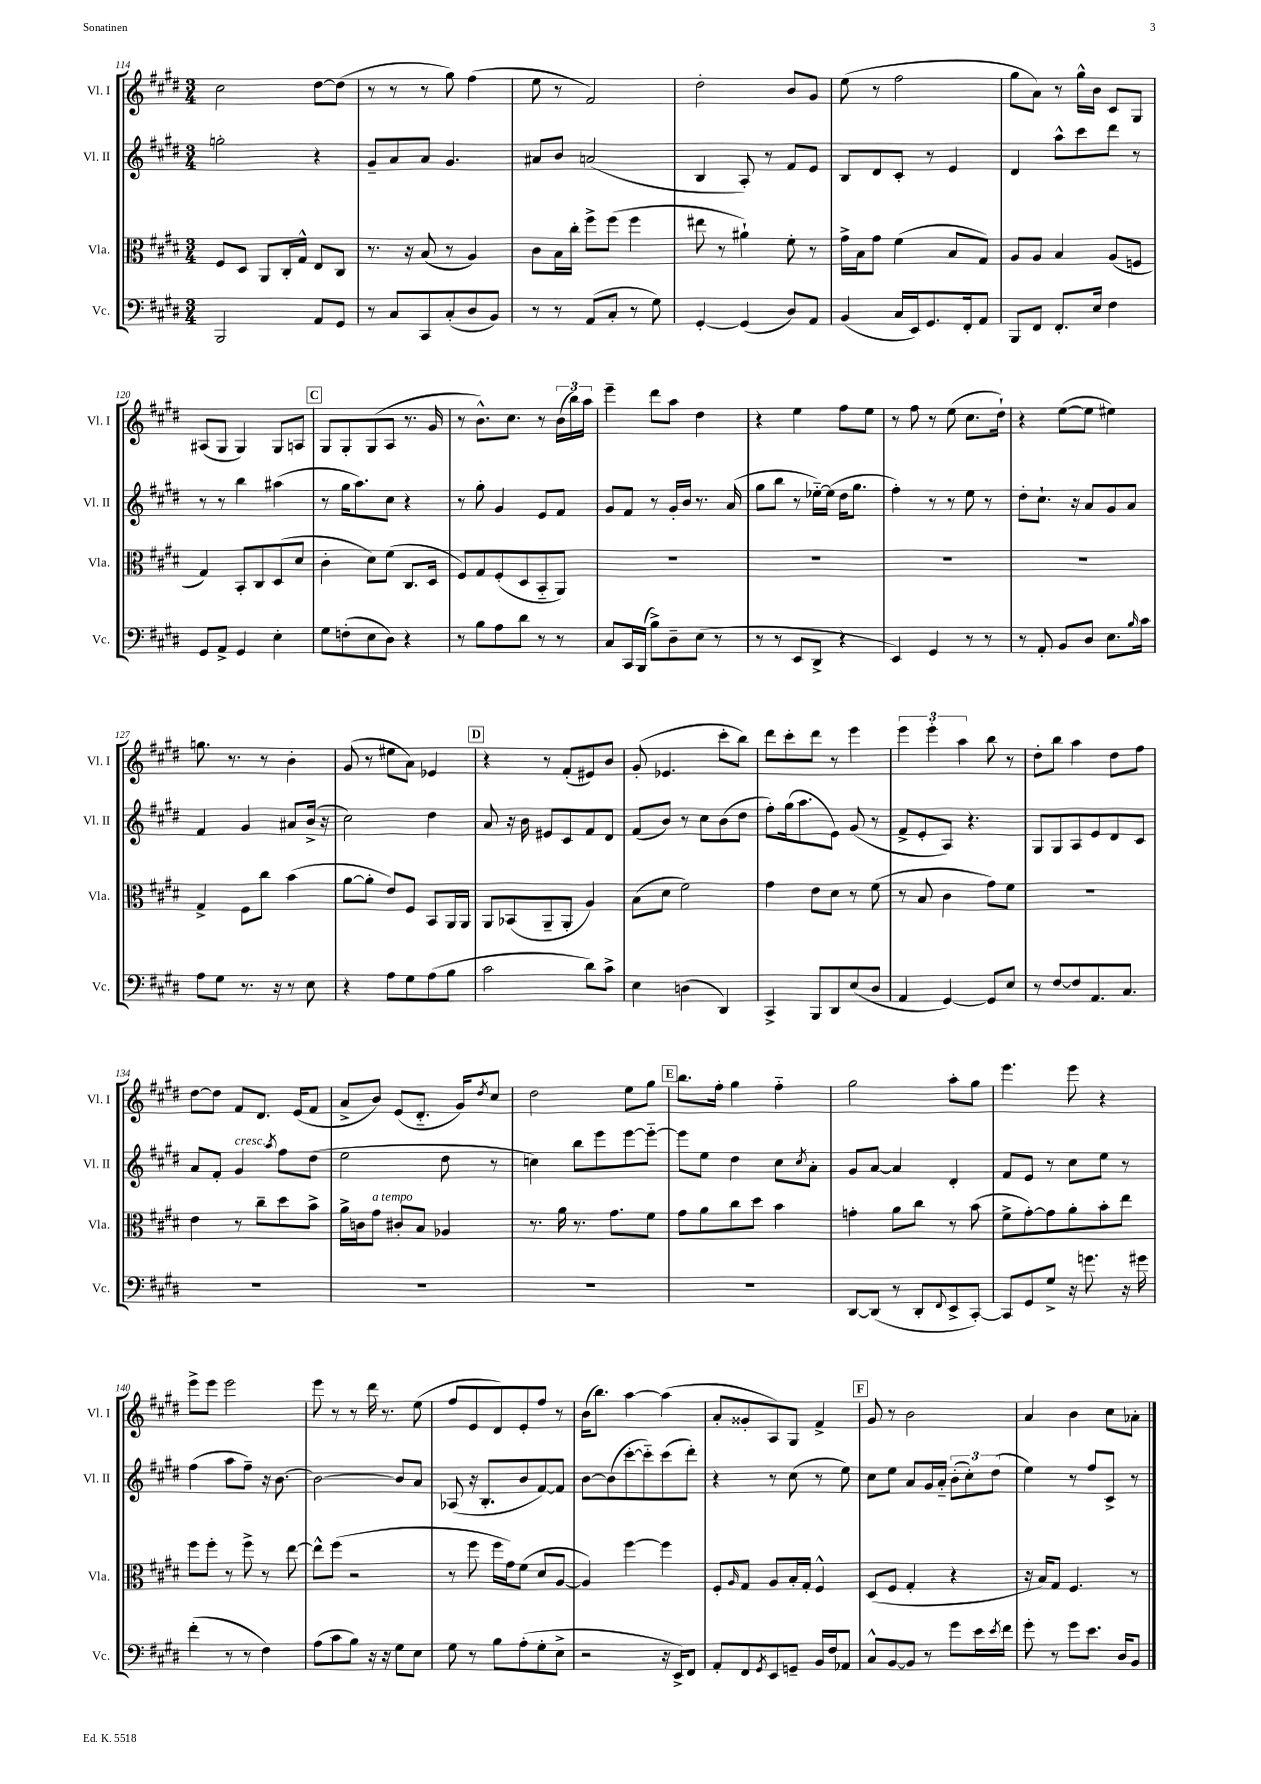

**kern	**kern	**kern	**kern
*part4	*part3	*part2	*part1
*staff4	*staff3	*staff2	*staff1
*I"Vc.	*I"Vla.	*I"Vl. II	*I"Vl. I
*I'Vc.	*I'Vla.	*I'Vl. II	*I'Vl. I
*clefF4	*clefC3	*clefG2	*clefG2
*k[f#c#g#d#]	*k[f#c#g#d#]	*k[f#c#g#d#]	*k[f#c#g#d#]
*M3/4	*M3/4	*M3/4	*M3/4
=114	=114	=114	=114
2BBB/	8F#/L	2ggn'\	2cc#\
.	8D#/J	.	.
.	8AA/L	.	.
.	16C#'/L	.	.
.	16G#^^/JJ	.	.
8AA/L	8E/L	4r	[8dd#\L
8GG#/J	8C#/J	.	(8dd#\J]
=115	=115	=115	=115
8r	8.r	8g#~/L	8r
8C#/L	.	8a/	8r
.	16r	.	.
8CC#/	(8B/	8a/J	8r
(8C#'/	8r	4.g#/	8gg#\)
8D#/	4A/)	.	(4ff#\
8BB/J)	.	.	.
=116	=116	=116	=116
8r	8c#\L	8a#X/L	8ee\
8r	16B\L	8b/J	8r
.	16cc#'\JJ	.	.
(8AA/L	8ff#^\L	(2an/	2f#/)
8C#'/J	(8ff#\J	.	.
8r	4ff#\	.	.
8G#\)	.	.	.
=117	=117	=117	=117
[4GG#'/	8ee#X\	4B/	2dd#'\
.	8r	.	.
(4GG#/]	4a#X`\)	8A'/)	.
.	.	8r	.
8D#/L)	8f#'\	8f#/L	8b/L
8AA/J	8r	8e/J	8g#/J
=118	=118	=118	=118
(4BB/	16g#^\LL	8B/L	(8ee\
.	16B\J	.	.
.	8g#\J	8d#/	8r
16C#/LL	(4f#\	8c#'/J	2ff#\
16EE/J)	.	.	.
8.GG#/	.	8r	.
.	8B/L	4e/	.
16FF#'/k	.	.	.
8AA/J	8G#/J)	.	.
=119	=119	=119	=119
8BBB/L	8A/L	4d#/	8gg#\L
8FF#/J	8A/J	.	8a\J)
8.FF#'/L	4B/	8aa^^\L	8r
.	.	8ccc#\	16gg#^^\LL
16E/Jk	.	.	16b\JJ
4F#\	(8A/L	8ddd#\J	8c#/L
.	8Fn/J	8r	8G#/J
!!LO:LB:g=z
=120	=120	=120	=120
8GG#/L	4G#/)	8r	(8A#X/L
8AA^/J	.	8r	8G#/J
4GG#/	8BB'/L	4bb\	4G#/)
.	8C#/	.	.
4E'\	(8D#/	(4aa#X\	8G#/L
.	8d#/J	.	8An/J
!!LO:REH:place=s1:t=C
=121	=121	=121	=121
8G#\L	4c#'\	8r	8G#/L
(8Fn'\	.	16gg#\KL	8G#'/
.	.	8.aa\)	.
8E\	8d#\L)	.	(8G#/
8D#\J)	(8f#\J	8cc#\J	8A/J
4r	8.C#/L	4r	8.r
.	16D#/Jk	.	16g#/
=122	=122	=122	=122
8r	8F#/L)	8r	8r
8B\L	8G#/	8gg#'\	8.b^^\L)
8A\	(8F#'/	4g#/	.
.	.	.	8.cc#\J
8d#\J	8D#/	.	.
8r	8BB/	8e/L	8r
8r	8AA/J)	8f#/J	(24b\LL
.	.	.	24bb\)
.	.	.	24aa\JJ
=123	=123	=123	=123
8C#/L	2.r	8g#/L	4eee~\
16CC#/L	.	8f#/J	.
(16BBB/JJ	.	.	.
8B^\L)	.	8r	8ddd#\L
8D#~\	.	16g#'/LL	8aa\J
.	.	16b/JJ	.
(8E\J	.	8.r	4dd#\
8r	.	.	.
.	.	(16a/	.
=124	=124	=124	=124
8r	2.r	8gg#\L	4r
8r	.	8bb\J	.
8EE/L	.	8r	4ee\
8DD#^/J	.	[16ee-X\LL)	.
.	.	(16ee-\JJ]	.
4r	.	16dd#\KL	8ff#\L
.	.	8.gg#\J	.
.	.	.	8ee\J
=125	=125	=125	=125
4EE/)	2.r	4ff#'\)	8r
.	.	.	8ff#\
4GG#/	.	8r	8r
.	.	8r	(8ee\
8r	.	8ee\	8.cc#\L
8r	.	8r	.
.	.	.	16dd#`\Jk)
=126	=126	=126	=126
8r	2.r	8dd#'\L	4r
8AA'/	.	8.cc#`\J	.
8BB/L	.	.	([8ee\L
.	.	16r	.
8D#/J	.	8a/L	8ee\J]
8.E\L	.	8g#/	4ee#X\)
.	.	8a/J	.
16qqB/	.	.	.
16c#\Jk	.	.	.
!!LO:LB:g=z
=127	=127	=127	=127
8A\L	4G#^/	4f#/	8.ggn\
8G#\J	.	.	.
.	.	.	8.r
8.r	8F#\L	4g#/	.
.	8cc#\J	.	8r
16r	.	.	.
8r	(4b\	8a#X/L	4b'\
8E\	.	(16b^/Jk	.
.	.	16r	.
=128	=128	=128	=128
4r	[8a\L	2cc#\)	(8g#/
.	8a'\J]	.	8r
8A\L	8e/L)	.	8ee#X\L
8G#\	8F#/J	.	8a\J)
(8A\	8BB/L	4dd#\	4e-X/
8B\J	16AA/L	.	.
.	16AA/JJ	.	.
!!LO:REH:place=s1:t=D
=129	=129	=129	=129
2c#\	8AA/L	8a/	4r
.	(8BB-X/	16r	.
.	.	16b\	.
.	8AA~/	8e#X/L	8r
.	8AA'/J	8c#/	(8f#'/L
8d#\L)	4A/)	8f#/	8e#X/)
8c#^\J	.	8d#/J	8b/J
=130	=130	=130	=130
4E\	(8B\L	(8f#/L	(8g#'/
.	8d#\J	8b/J)	4.e-X/
(4Dn\	2f#\)	8r	.
.	.	8cc#\L	.
4DD#/)	.	(8b\	8ccc#'\L
.	.	8dd#\J	8bb\J)
=131	=131	=131	=131
4CC#^/	4g#\	8ff#'\L)	8ddd#\L
.	.	(16gg#\k	8ccc#'\
.	.	8.aa\	.
8BBB/L	8e\L	.	8ddd#\J
8DD#/	8d#\J	8e\J)	8r
(8E/	8r	(8g#/	4eee\
8D#/J	(8f#\	8r	.
=132	=132	=132	=132
4AA/	8r	8f#^/L	6eee\
.	8B/	8e'/	.
.	.	.	6eee'\
[4GG#/)	4c#\	8A/J)	.
.	.	.	6aa\
.	.	4.r	.
8GG#/L]	8g#\L)	.	8bb\
8E/J	8f#\J	.	8r
=133	=133	=133	=133
8r	2.r	8G#/L	8dd#'\L
[8F#/L	.	8G#/	8bb\J
8F#/]	.	8A/	4aa\
8.AA/	.	8e/	.
.	.	8d#/	8dd#\L
8.C#/J	.	.	.
.	.	8c#/J	8ff#\J
!!LO:LB:g=z
=134	=134	=134	=134
2.r	4e\	8a/L	[8dd#\L
.	.	8f#'/J	8dd#\J]
!	!	!LO:TX:a:i:t=cresc.	!
.	8r	4g#/	8f#/L
.	8cc#~\L	.	8.d#/J
.	.	8qaa/	.
.	8dd#\	8ff#\L	.
.	.	.	(16e/KL
.	8b^\J	(8dd#\J	8f#/J
=135	=135	=135	=135
2.r	16a^\LL	2ee\	8a^/L
.	16cn\J	.	.
!	!LO:TX:a:i:t=a tempo	!	!
.	8g#\J	.	8b/J)
.	8c#X'/L	.	(8e/L
.	8B/J	.	8.d#/J
.	4A-X/	8dd#\	.
.	.	.	16g#/KL)
.	.	.	8qdd#/
.	.	8r	8cc#/J
=136	=136	=136	=136
2.r	8.r	4ccn\)	2dd#\
.	16a\	.	.
.	8.r	8bb\L	.
.	.	8eee\	.
.	8.g#\L	.	.
.	.	[8eee\	8ee\L
.	8f#\J	8eee\J_	8gg#\J
!!LO:REH:place=s1:t=E
=137	=137	=137	=137
2.r	8g#\L	8eee\L]	8.bb\L
.	8a\	8ee\J	.
.	.	.	16ff#'\Jk
.	8cc#\	4dd#\	4gg#\
.	8dd#\J	.	.
.	4b\	8cc#\L	4ff#\
.	.	8qcc#/	.
.	.	8a'\J	.
=138	=138	=138	=138
[8DD#/L	4gn'\	8g#/L	2gg#\
(8DD#/J]	.	[8a/J	.
8r	8a\L	4a/]	.
8DD#'/L	8cc#\J	.	.
8qqFF#/	.	.	.
8EE^/	8r	4d#'/	8aa'\L
[8CC#'/J)	(8b\	.	8gg#\J
=139	=139	=139	=139
8CC#/L]	8f#^\L	8f#/L	4.eee\
8GG#/	[8g#'\)	8e/J	.
8G#^/J	8g#\]	8r	.
16r	8a'\	8cc#\L	8eee\
8.gn\	.	.	.
.	8b'\	8ee\J	4r
16r	8ee\J	8r	.
16g#X\	.	.	.
!!LO:LB:g=z
=140	=140	=140	=140
(4f#'\	8ff#\L	(4ff#\	8eee^\L
.	8ff#'\J	.	8eee\J
8r	8r	8aa\L	2eee\
8r	8ff#^\	8ff#~\J)	.
4F#\)	8r	16r	.
.	.	[8.b\	.
.	[8ee\	.	.
=141	=141	=141	=141
(8A\L	8ee^^\L]	2b\_	8eee\
8c#\	(8ff#\J	.	8r
8B\J)	2r	.	8r
16r	.	.	16ddd#\
16r	.	.	8.r
8G#\L	.	8b/L]	.
8E\J	.	8a/J	(8ee\
=142	=142	=142	=142
8G#\	8r	(8A-X/	8ff#/L
8r	8ff#\	16r	8e/
.	.	8.B'/L	.
8B\L	16ff#\LL	.	8d#/)
.	16g#\J)	.	.
(8A'\	(8f#\J	8b/	8e'/
8G#'\	8d#/L	[8f#/)	8ff#/J
8E^\J	[8A/J	8f#/J]	8r
=143	=143	=143	=143
2r	4A/])	[8b\L	(16b\KL
.	.	.	8.bb\J)
.	.	(8b\]	.
.	[4ff#\	[8ccc#'\	[4aa\
.	.	8ccc#\])	.
16r	4ff#\]	(8ccc#\	(4aa\]
16EE^/KL)	.	.	.
8FF#/J	.	8ddd#'\J)	.
=144	=144	=144	=144
8AA'/L	8F#'/L	4r	8a'/L
.	16qqA/	.	.
8FF#/	8G#/J	.	8g##X'/
8qGG#/	.	.	.
8EE/	8A/L	8r	8A/)
8GGn~/J	16B'/L	(8cc#\	8G#/J
.	16G#'/JJ	.	.
16BB/LL	4F#^^/	8r	4f#^/
16F#/J	.	.	.
8AA-X/J	.	8ee\)	.
!!LO:REH:place=s1:t=F
=145	=145	=145	=145
8C#^^/L	(8D#/L	8cc#\L	8g#/
[8BB/	8F#/J	8ee\J	8r
8BB/J]	4G#'/	8a/L	2b\
8r	.	16g#/L	.
.	.	16a/JJ	.
8g#\L	4r	(12b'\L	.
.	.	12cc#'\)	.
16e\L	.	.	.
.	.	(12dd#\J	.
8qe/	.	.	.
16f#\JJ	.	.	.
=146	=146	=146	=146
8g#'\	16r	4ee\)	4a/
.	16B/KL)	.	.
8r	8G#/J	.	.
8g#\L	4.F#/	8r	4b\
8.e\J	.	8ff#/L	.
.	.	8c#^/J	8cc#\L
16D#/KL	.	.	.
8BB/J	8r	8r	8a-X'\J
==	==	==	==
*-	*-	*-	*-
